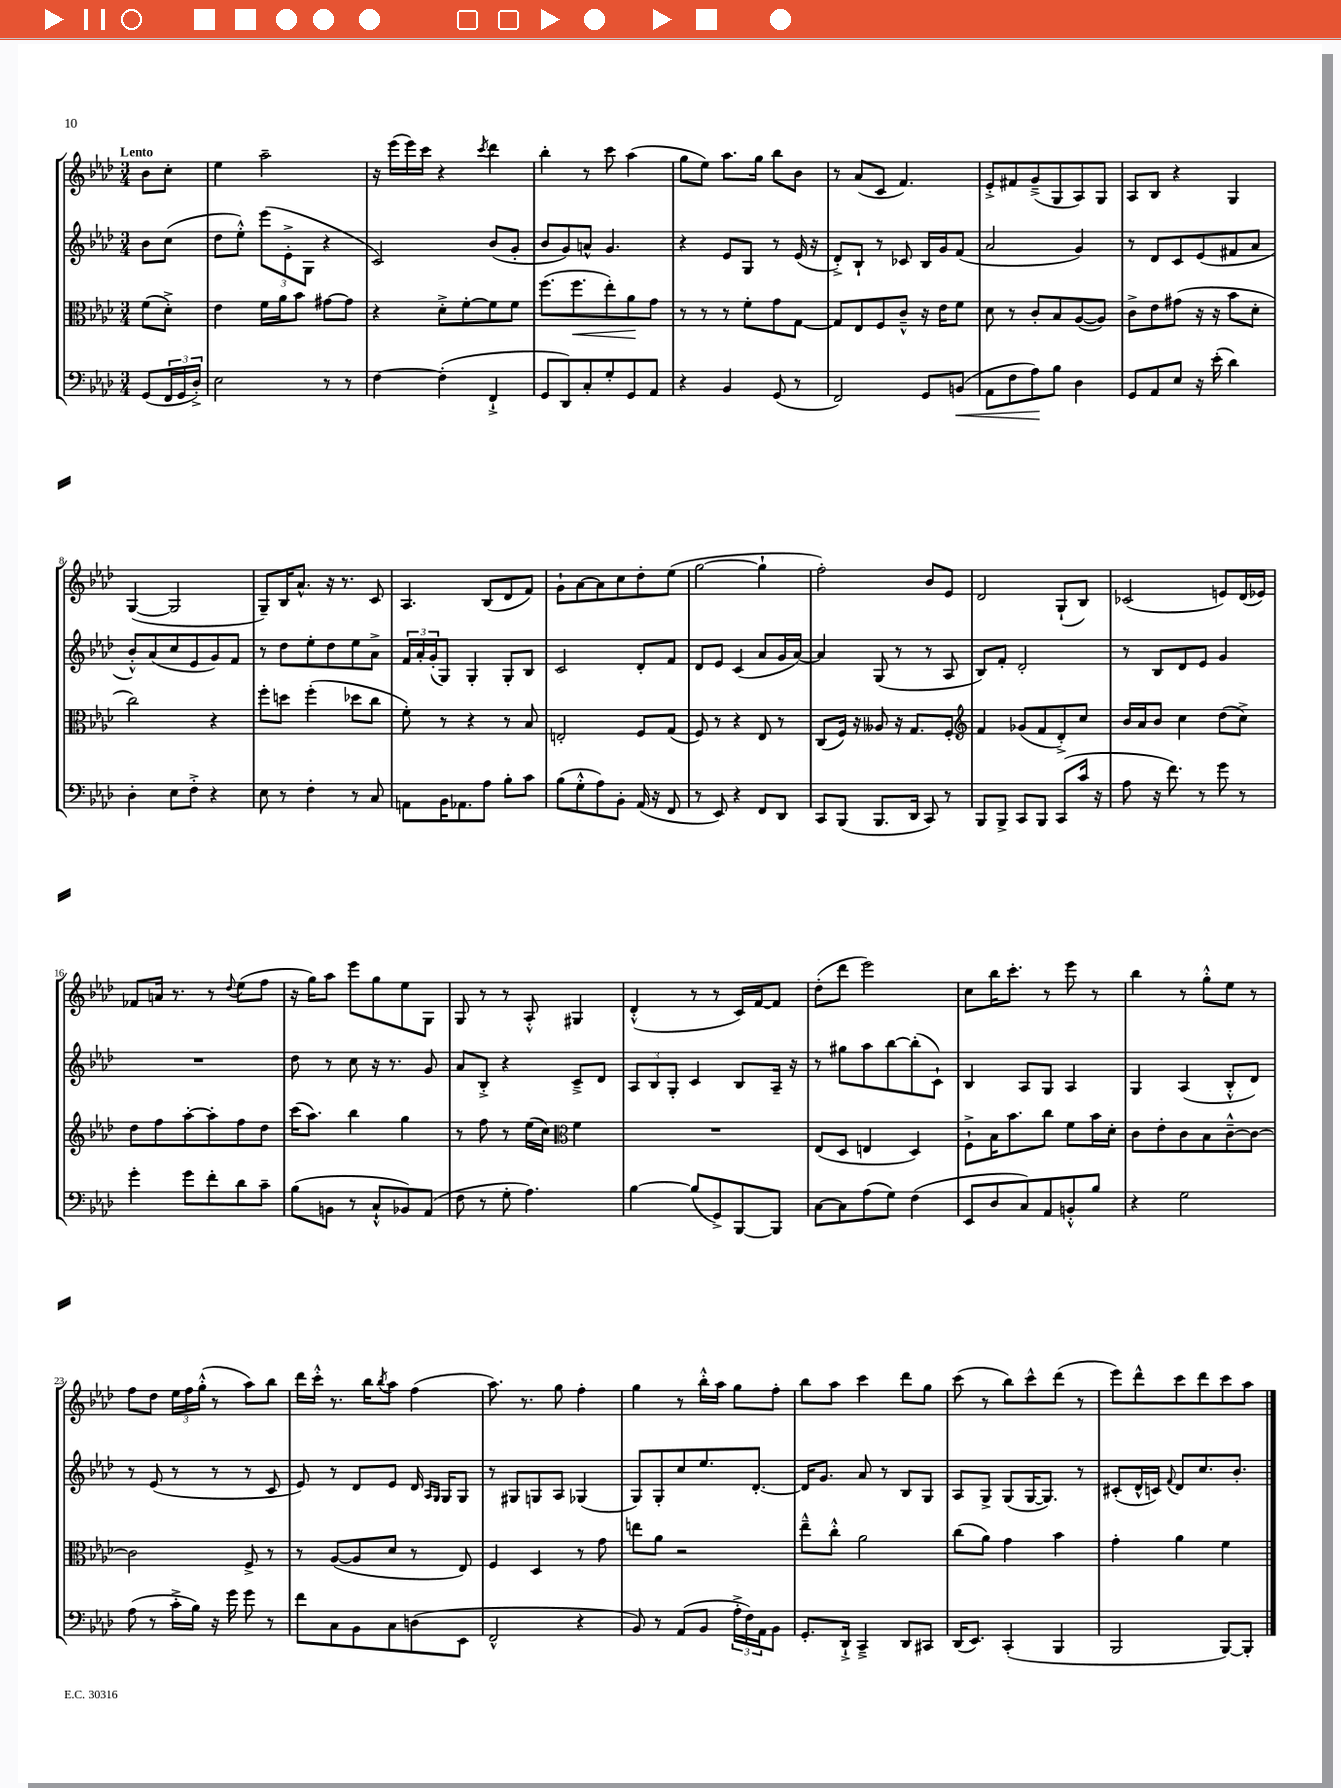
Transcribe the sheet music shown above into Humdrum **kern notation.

**kern	**kern	**kern	**kern
*staff4	*staff3	*staff2	*staff1
*clefF4	*clefC3	*clefG2	*clefG2
*k[b-e-a-d-]	*k[b-e-a-d-]	*k[b-e-a-d-]	*k[b-e-a-d-]
*M3/4	*M3/4	*M3/4	*M3/4
(8GG/L	(8f\L	8b-\L	8b-\L
24FF/L	8d-'^\J)	(8cc\J	8cc'\J
24GG/	.	.	.
24D-'^/JJ)	.	.	.
=	=	=	=
2E-\	4e-\	8dd-\L	4ee-\
.	.	8ee-'^^\J)	.
.	16f\LL	(12eee-\L	2aa-~\
.	16a-\J	.	.
.	.	12e-'^\	.
.	8b-\J	.	.
.	.	12G\J	.
8r	[8g#\L	4r	.
8r	8g#\]J	.	.
=	=	=	=
[4F\	4r	2c/)	16r
.	.	.	(16eee-\LL
.	.	.	16eee-\)
.	.	.	16ccc\JJ
(4F'\]	8d-'^\L	.	4r
.	[8f'\	.	.
.	.	.	8qccc/
4FF`^/	8f\]	(8b-/L	4ddd-\
.	8f\J	8g'/J	.
=	=	=	=
8GG/L	(8.ff\L	8b-/L	4bb-'\
8DD-/)	.	8g/)	.
.	8.ff\	.	.
8C'/	.	8a^^/J	8r
8G'/	8ee-'\)	4.g/	8ccc\
8GG/	8a-\	.	(4aa-\
8AA-/J	8g\J	.	.
=	=	=	=
4r	8r	4r	8gg\L
.	8r	.	8ee-\J)
4BB-/	8r	8e-/L	8.aa-\L
.	8f'\L	8G/J	.
.	.	.	16gg\Jk
(8GG/	8g\	8r	8bb-\L
8r	[8G\J	(16e-/	8b-\J
.	.	16r	.
=	=	=	=
2FF/)	8G/]L	8d-'^/L)	8r
.	8E-/	8B-`/J	(8a-/L
.	8F/	8r	8c/J
.	8c~^^/J	8c-/	4.f/)
8GG/L	16r	16B-/LL	.
.	16e-\LK	16g/J	.
(8BB/J	8f\J	(8f/J	.
=	=	=	=
8AA-\L	8d-\	2a-/	8e-'^/L
8F\	8r	.	8f#/
8A-\)	8c'/L	.	(8g~^/
8B-\J	8B-/	.	8G/
4D-\	([8A-/	4g/)	8A-/)
.	8A-/]J)	.	8G/J
=	=	=	=
8GG/L	8c^\L	8r	8A-/L
8AA-/	8e-\	8d-/L	8B-/J
8E-/J	(8g#\J	8c/	4r
16r	16r	(8e-/	.
(16e-'\	16r	.	.
4d-\)	8b-\L	8f#/	4G/
.	8d-'\J	8a-/J	.
=	=	=	=
4D-'\	2cc\)	8b-'^^/L)	([4G/
.	.	(8a-/	.
8E-\L	.	8cc/	2G/]
8F'^\J	.	8e-/	.
4r	4r	8g/)	.
.	.	8f/J	.
=	=	=	=
8E-\	8ff'\L	8r	8G~/L)
8r	8dd\J	8dd-\L	16B-/K
.	.	.	8.a-^^/J
4F'\	(4ff'\	8ee-'\	.
.	.	8dd-\	16r
.	.	.	8.r
8r	8dd-\L	8ee-\	.
8C/	8cc\J	8a-^\J	8c/
=	=	=	=
8AA\L	8f'\)	24f/LL	4.A-/
.	.	24a-'/	.
.	.	(24g'/J	.
16BB-\K	8r	8G/J)	.
8.AA-\	.	.	.
.	4r	4G'/	.
8A-\J	.	.	(8B-/L
8B-'\L	8r	8G'/L	8d-/
8c\J	8B-/	8B-/J	8f/J)
=	=	=	=
(8B-\L	2E'/	2c/	8g`\L
8G'^^\	.	.	[8a-\
8A-\)	.	.	8a-\]
8BB-'\J	.	.	8cc\
(16AA-/	8F/L	8d-'/L	8dd-'\
16r	.	.	.
8FF/	(8G/J	8f/J	(8ee-\J
=	=	=	=
8r	8F/)	8d-/L	[2gg\
8EE-/)	8r	8e-/J	.
4r	4r	(4c/	.
8FF/L	8E-/	8a-/L	4gg`\]
8DD-/J	8r	16g/L	.
.	.	[16a-/JJ)	.
=	=	=	=
8CC/L	(8C/L	4a-/]	2ff'\)
(8BBB-/J	16F/Jk)	.	.
.	16r	.	.
8.BBB-/L	8A--/	(8G/	.
.	16r	8r	.
16DD-/Jk	8.G/L	.	.
8CC/)	.	8r	8b-/L
8r	8F'/J	8A-/	8e-/J
=	=	=	=
*	*clefG2	*	*
8BBB-/L	4f/	8B-/L)	2d-/
8BBB-^/J	.	8f'/J	.
8CC/L	(8g-/L	2d-'/	.
8BBB-/J	8f/	.	.
(8CC/L	8d-'^/)	.	(8G`/L
16c/Jk	8cc/J	.	8B-/J)
16r	.	.	.
=	=	=	=
8A-\	16b-/LL	8r	(2c-/
.	16a-/J	.	.
16r	8b-/J	8B-/L	.
8.f\)	.	.	.
.	4cc\	8d-/	.
8r	.	8e-/J	.
8g\	(8dd-\L	4g/	8e/L)
8r	8cc^\J)	.	(16d-/L
.	.	.	16e-/JJ)
=	=	=	=
4g'\	8dd-\L	2.r	8f-/L
.	8ff\	.	16a/Jk
.	.	.	8.r
8g\L	[8aa-'\	.	.
8f'\	8aa-'\]	.	8r
.	.	.	8qqdd-/
8d-\	8ff\	.	(8ee-\L
8c~\J	8dd-\J	.	8ff\J
=	=	=	=
(8B-\L	(16ccc\LK	8dd-\	16r
.	8.aa-\J)	.	16gg\LK)
8BB\J	.	8r	8aa-\J
8r	4bb-\	8cc\	8eee-\L
8C`^^/L	.	16r	8gg\
.	.	8.r	.
8BB-/)	4gg\	.	8ee-\
(8AA-/J	.	8g/	8G\J
=	=	=	=
8F\	8r	8a-/L	8G/
8r	8ff\	8B-'^/J	8r
8G'\	8r	4r	8r
4.A-\)	(16ee-\LL	.	8A-'^^/
.	16cc\JJ)	.	.
*	*clefC3	*	*
.	4f\	8c~^/L	4G#/
.	.	8d-/J	.
=	=	=	=
[4B-\	2.r	12A-/L	(4d-'^^/
.	.	12B-/	.
.	.	12G'/J	.
(8B-/]L	.	4c/	8r
8GG^/)	.	.	8r
[8BBB-/	.	8B-/L	16c/LL)
.	.	.	[16f/J
8BBB-/]J	.	16A-~/Jk	8f/]J
.	.	16r	.
=	=	=	=
[8C\L	(8E-/L	8r	(8dd-'\L
8C\]	8D-/J	8gg#\L	8ddd-\J
(8A-\	4E/	8aa-\	2eee-\)
8G\J)	.	[8bb-\	.
(4F\	4D-/)	(8bb-'\]	.
.	.	8c`\J)	.
=	=	=	=
8EE-/L	8F`^\L	4B-/	8cc\L
8D-/	16B-\K	.	16bb-\K
.	8.b-\	.	8.ccc'\J
8C/)	.	8A-/L	.
8AA-/	8cc\J	8G/J	8r
8BB'^^/	8f\L	4A-/	8eee-\
8B-/J	16b-\L	.	8r
.	16d-'\JJ	.	.
=	=	=	=
4r	8c\L	4G/	4bb-\
.	8e-'\	.	.
2G\	8c\	(4A-/	8r
.	8B-\	.	8gg'^^\L
.	[8c~^^\	8B-'^^/L	8ee-\J
.	8c\_J	8d-/J)	8r
=	=	=	=
(8A-\	2c\]	8r	8ff\L
8r	.	(8e-/	8dd-\J
16c'^\LL	.	8r	24ee-\LL
.	.	.	24ff\
16B-\JJ)	.	.	.
.	.	.	(24gg'^^\JJ
16r	.	8r	8r
16g\	.	.	.
8g\	8F^/	8r	8aa-\L)
8r	8r	8c/	8bb-\J
=	=	=	=
8f\L	8r	8e-/)	16ddd-\LL
.	.	.	16ccc'^^\JJ
8C\	([8A-/L	8r	8.r
8BB-\	8A-/]	8d-/L	.
.	.	.	16bb-\LK
.	.	.	8qbb-/
8C\	8d-/J	8e-/J	8aa-\J
(8D\	8r	16d-/	(4ff\
.	.	16qqA-/LL	.
.	.	16qqG/JJ	.
.	.	16G/LK	.
8EE-\J	8E-/)	8G/J	.
=	=	=	=
2FF^^/	4F/	8r	8.aa-\)
.	.	8G#/L	.
.	.	.	8.r
.	4D-/	8G/	.
.	.	8A-/J	8gg\
4r	8r	(4G-/	4ff'\
.	8g\	.	.
=	=	=	=
8BB-/)	8ee\L	8G/L)	4gg\
8r	8a-\J	8G'/	.
(8AA-/L	2r	8cc/	8r
8BB-/J	.	8.ee-/	16bb-'^^\LL
.	.	.	16aa-\JJ
24A-'^\LL	.	.	8gg\L
24F\)	.	.	.
.	.	[8.d-'/J	.
24AA-\J	.	.	.
8BB-\J	.	.	8ff'\J
=	=	=	=
8.GG'/L	8ee-~^^\L	16d-/]LK	8bb-\L
.	.	8.g/J	.
.	8cc'^^\J	.	8aa-\J
16DD-`^/Jk	.	.	.
4CC~^/	2a-\	8a-/	4ccc\
.	.	8r	.
8DD-/L	.	8B-/L	8ddd-\L
8CC#/J	.	8G/J	8gg\J
=	=	=	=
(16DD-/LK	(8cc\L	8A-/L	(8ccc\
8.EE-/J)	.	.	.
.	8a-\J)	8G^/J	8r
(4CC'/	4g\	(8G/L	8bb-\L)
.	.	[16G/K	8ccc^^\
.	.	8.G/]J)	.
4BBB-/	4b-\	.	(8ddd-\J
.	.	8r	8r
=	=	=	=
2BBB-/	4g'\	(8c#'/L	8eee-\L)
.	.	16d-^^/L	8ddd-^^\
.	.	16c/JJ)	.
.	.	8qqf/	.
.	4a-\	8d-/L	8ccc\
.	.	8.cc/	8ddd-\
[8BBB-/L)	4f\	.	8ccc\
.	.	8.b-'/J	.
8BBB-'/]J	.	.	8aa-\J
==	==	==	==
*-	*-	*-	*-
